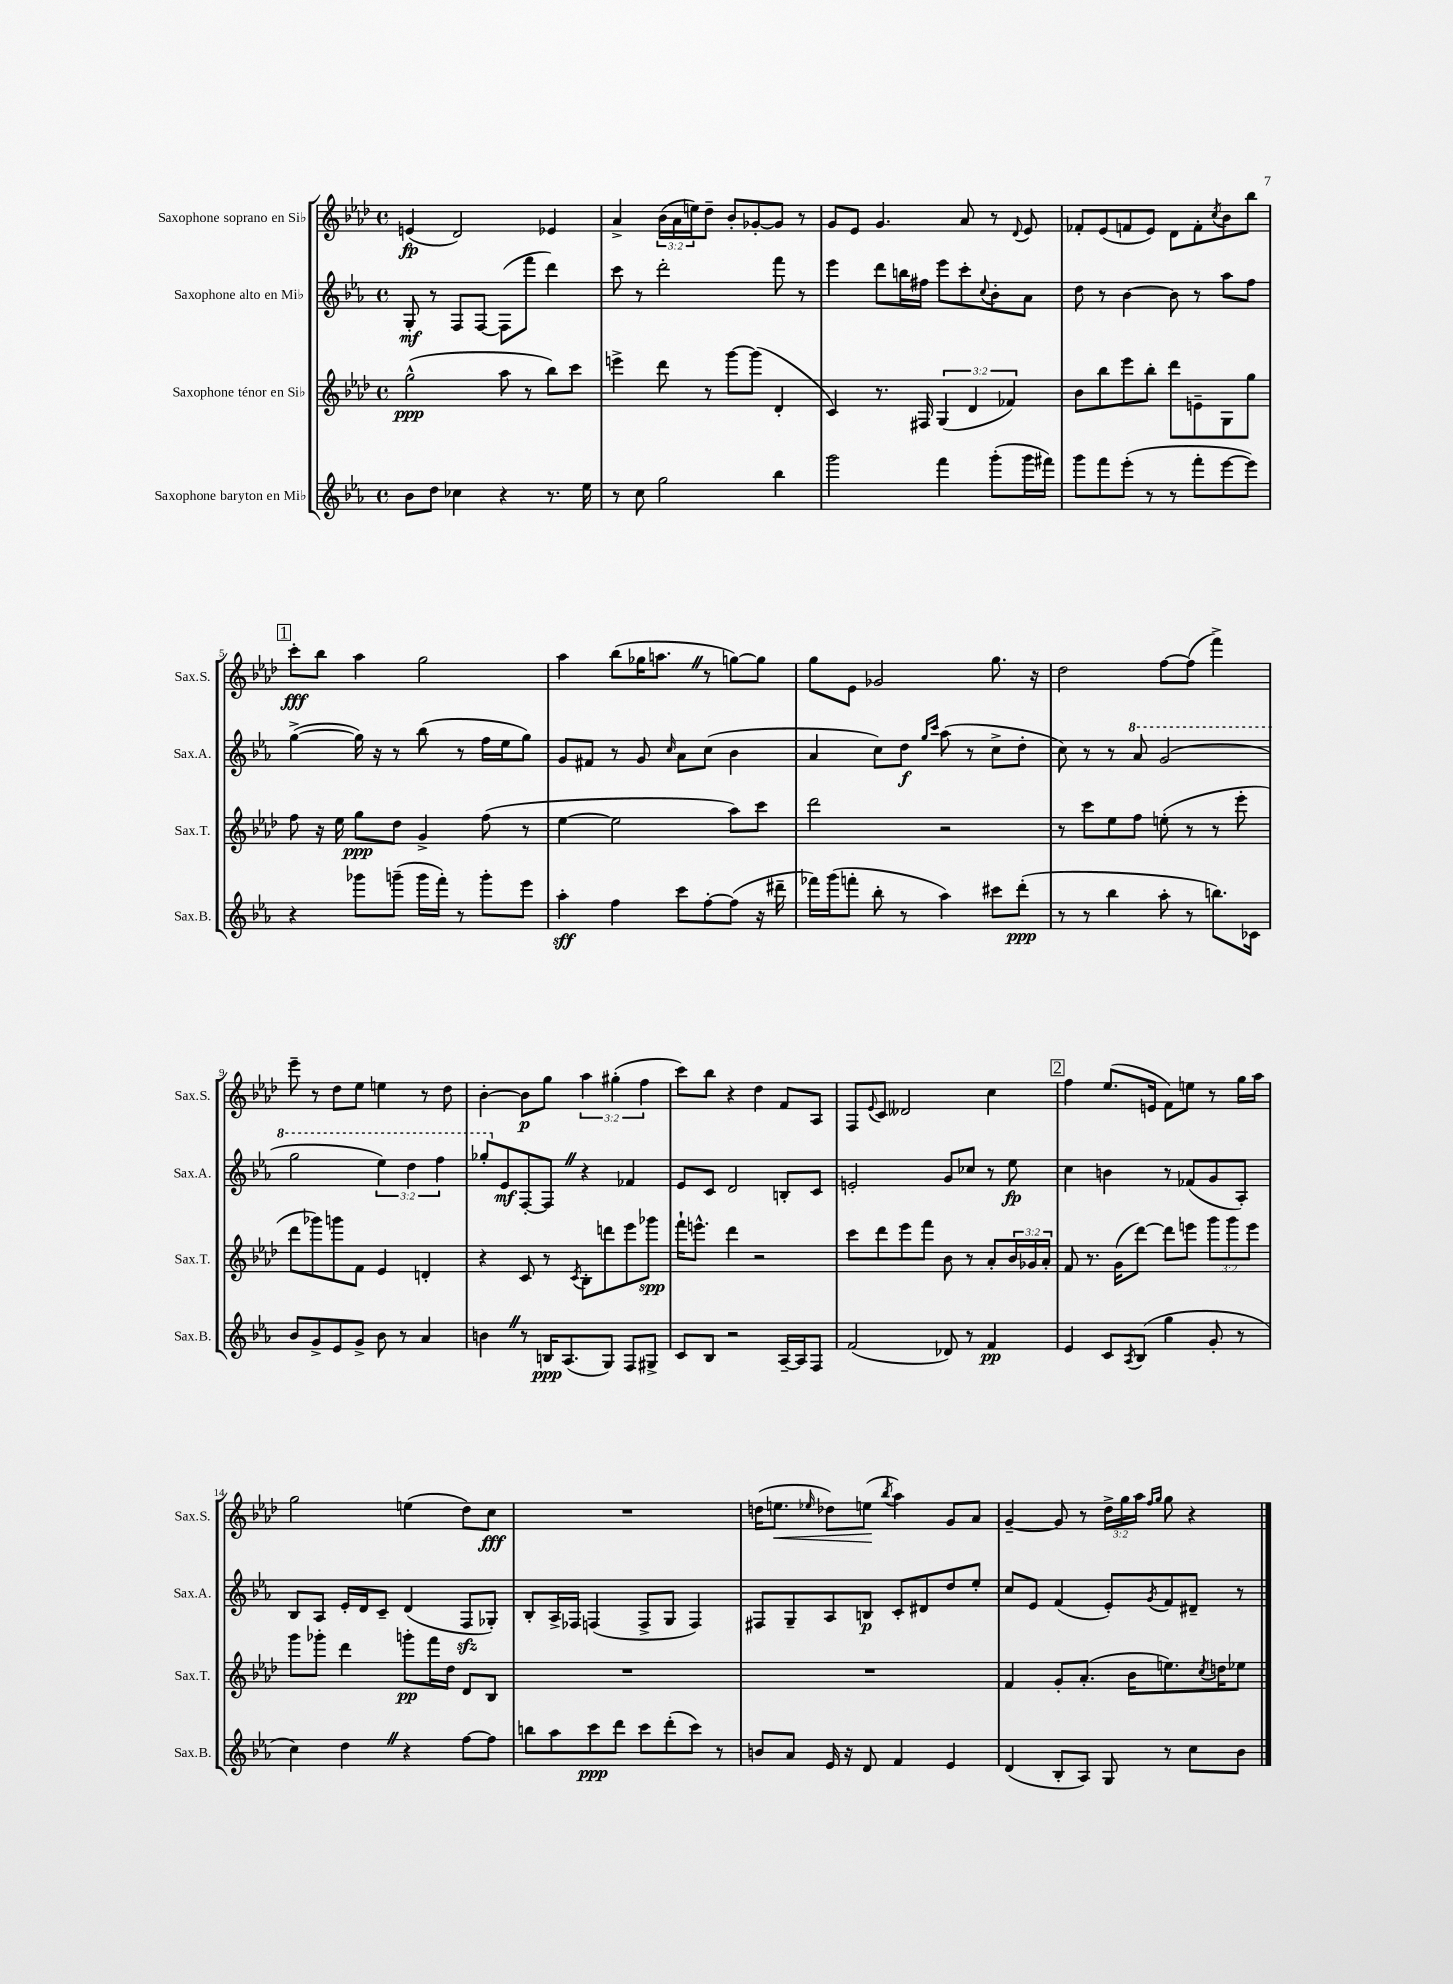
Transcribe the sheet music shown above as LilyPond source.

<<
\new StaffGroup <<
\new Staff = "s0" \with { instrumentName = "Saxophone soprano en Sib" shortInstrumentName = "Sax.S." } {
    \clef treble \key aes \major \defaultTimeSignature \time 4/4 \override Staff.TupletNumber.text = #tuplet-number::calc-fraction-text
    e'4\fp( des'2) ees'4 |
    aes'4-> \tuplet 3/2 { bes'16( aes'16 e''16) } des''8-- bes'8-. ges'8~-. ges'8 r8 |
    g'8 ees'8 g'4. aes'8 r8 \appoggiatura { des'8 } ees'8 |
    fes'8-. ees'8( f'8 ees'8) des'8 f'8-. \acciaccatura { c''8 } bes'8 bes''8 |
    \mark \markup { \box "1" } c'''8-.\fff bes''8 aes''4 g''2 |
    aes''4 bes''8( ges''16 a''8. \once \override BreathingSign.text = \markup { \musicglyph "scripts.caesura.straight" } \breathe r8 g''8~) g''8 |
    g''8 ees'8 ges'2 g''8. r16 |
    des''2 f''8~ f''8( f'''4->) |
    ees'''8-- r8 des''8 ees''8 e''4 r8 des''8 |
    bes'4~-. bes'8\p g''8 \tuplet 3/2 { aes''4 gis''4-.( f''4 } |
    c'''8) bes''8 r4 des''4 f'8 aes8 |
    f8 \appoggiatura { ees'8 } c'8 deses'2 c''4 |
    \mark \markup { \box "2" } f''4 ees''8.( e'16 f'8) e''8 r8 g''16 aes''16 |
    g''2 e''4( des''8) c''8\fff |
    R1 |
    d''16( e''8.\< \grace { ees''16 } des''8) e''8\!( \acciaccatura { bes''8 } aes''4) g'8 aes'8 |
    g'4~-- g'8 r8 \tuplet 3/2 { des''16-> g''16 aes''16 } \grace { f''16 g''16 } g''8 r4 \bar "|." |
}
\new Staff = "s1" \with { instrumentName = "Saxophone alto en Mib" shortInstrumentName = "Sax.A." } {
    \clef treble \key ees \major \defaultTimeSignature \time 4/4 \override Staff.TupletNumber.text = #tuplet-number::calc-fraction-text
    g8-.\mf r8 f8 f8~ f8( f'''8 d'''4) |
    c'''8 r8 d'''2-. f'''8 r8 |
    ees'''4 d'''8 b''16 fis''16 ees'''8 c'''8-. \appoggiatura { c''8 } bes'8-. aes'8 |
    d''8 r8 bes'4~ bes'8 r8 aes''8 f''8 |
    \mark \markup { \box "1" } g''4~->( g''16) r16 r8 bes''8( r8 f''16 ees''16 g''8) |
    g'8 fis'8 r8 g'8 \grace { c''16 } aes'8 c''8( bes'4 |
    aes'4 c''8) d''8\f \grace { g''16 c'''16 } aes''8( r8 c''8-> d''8-. |
    c''8) r8 r8 \ottava #1 aes''8 g''2( |
    g'''2 \tuplet 3/2 { ees'''4) d'''4 f'''4 } |
    ges'''8-. \ottava #0 ees'8\mf f8~-. f8 \once \override BreathingSign.text = \markup { \musicglyph "scripts.caesura.straight" } \breathe r4 fes'4 |
    ees'8 c'8 d'2 b8-. c'8 |
    e'2-. g'8 ces''8 r8 ees''8\fp |
    \mark \markup { \box "2" } c''4 b'4 r8 fes'8( g'8 aes8-.) |
    bes8 aes8 ees'16-. d'16 c'8-- d'4( f8\sfz ges8-.) |
    bes8-. aes16-> fes16 f4( f8-> g8 f4) |
    fis8 g8-- aes8 b8\p c'8-. dis'8 d''8 ees''8-. |
    c''8 ees'8 f'4( ees'8-.) \acciaccatura { g'8 } f'8 dis'8-- r8 \bar "|." |
}
\new Staff = "s2" \with { instrumentName = "Saxophone ténor en Sib" shortInstrumentName = "Sax.T." } {
    \clef treble \key aes \major \defaultTimeSignature \time 4/4 \override Staff.TupletNumber.text = #tuplet-number::calc-fraction-text
    g''2-^\ppp( aes''8 r8 bes''8) c'''8 |
    e'''4-> des'''8 r8 g'''8~ g'''8( des'4-. |
    c'4) r8. fis16 \tuplet 3/2 { g4( des'4 fes'4) } |
    bes'8 bes''8 ees'''8 bes''8-. des'''8 e'8-- g8 g''8 |
    \mark \markup { \box "1" } f''8 r16 ees''16 g''8\ppp des''8 g'4-> f''8( r8 |
    ees''4~ ees''2 aes''8) c'''8 |
    des'''2 r2 |
    r8 c'''8 ees''8 f''8 e''8-.( r8 r8 ees'''8-. |
    des'''8 ges'''8) g'''8 f'8 ees'4 d'4-. |
    r4 c'8 r8 \acciaccatura { c'8 } bes8-. d'''8 ees'''8 ges'''8\spp |
    f'''16-! e'''8.-^ des'''4 r2 |
    c'''8 des'''8 ees'''8 f'''8 bes'8 r8 aes'8-. \tuplet 3/2 { bes'16 ges'16 aes'16-. } |
    \mark \markup { \box "2" } f'8 r8. g'16( des'''8~) des'''8 e'''8 \tuplet 3/2 { g'''8 g'''8 e'''8 } |
    g'''8 ges'''8-. des'''4 g'''8-.\pp f'''16 des''16 des'8 bes8 |
    R1 |
    R1 |
    f'4 g'8-. aes'8.-.( bes'16 e''8.) \acciaccatura { c''8 } d''16 ees''8 \bar "|." |
}
\new Staff = "s3" \with { instrumentName = "Saxophone baryton en Mib" shortInstrumentName = "Sax.B." } {
    \clef treble \key ees \major \defaultTimeSignature \time 4/4
    bes'8 d''8 ces''4 r4 r8. ees''16 |
    r8 c''8 g''2 bes''4 |
    g'''2 f'''4 g'''8-.( g'''16 fis'''16) |
    g'''8 f'''8 ees'''8-.( r8 r8 f'''8-. ees'''8~ ees'''8) |
    \mark \markup { \box "1" } r4 ges'''8 g'''8--( g'''16 f'''16-.) r8 g'''8-. ees'''8 |
    aes''4-.\sff f''4 c'''8 f''8~-. f''8( r16 dis'''16-- |
    fes'''16) g'''16( f'''8-. bes''8-. r8 aes''4) cis'''8 d'''8-.\ppp( |
    r8 r8 bes''4 aes''8-. r8 b''8.) ces'16 |
    bes'8 g'8-> ees'8 g'8-> bes'8 r8 aes'4 |
    b'4 \once \override BreathingSign.text = \markup { \musicglyph "scripts.caesura.straight" } \breathe r8 b16\ppp aes8.( g8) f8 gis8-> |
    c'8 bes8 r2 aes16~-- aes16 f8 |
    f'2( des'8) r8 f'4\pp |
    \mark \markup { \box "2" } ees'4 c'8 \acciaccatura { aes8 } bes8( g''4 g'8-. r8 |
    c''4) d''4 \once \override BreathingSign.text = \markup { \musicglyph "scripts.caesura.straight" } \breathe r4 f''8~ f''8 |
    b''8 aes''8 c'''8\ppp d'''8 c'''8 d'''8-.( c'''8) r8 |
    b'8 aes'8 ees'16 r16 d'8 f'4 ees'4 |
    d'4( bes8-. aes8) g8 r8 c''8 bes'8 \bar "|." |
}
>>
>>
